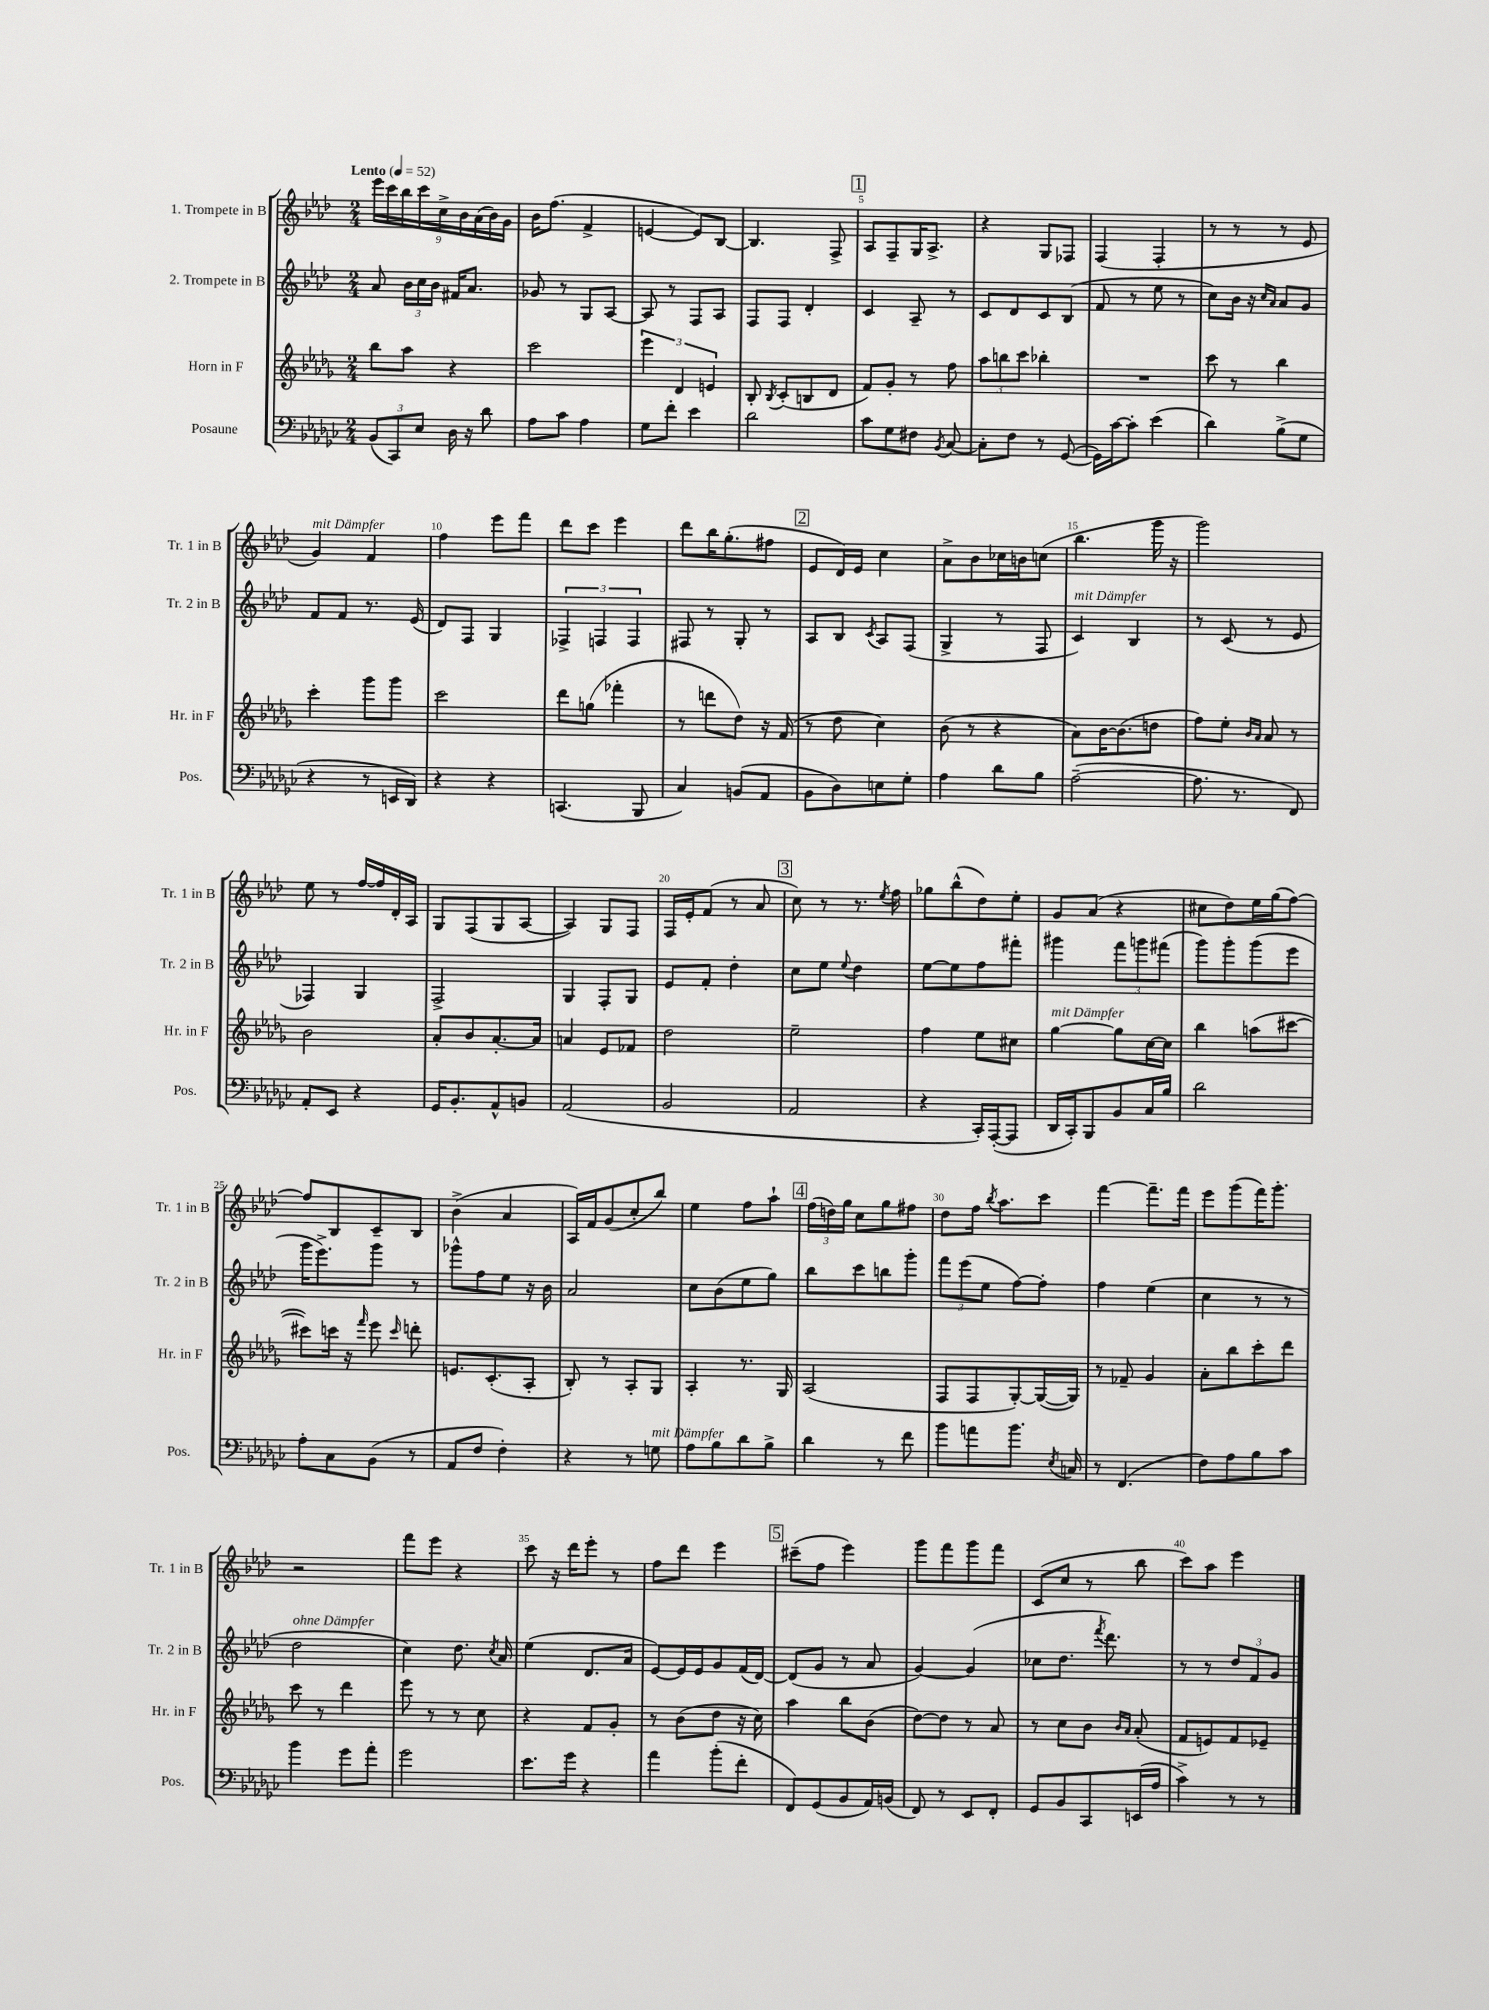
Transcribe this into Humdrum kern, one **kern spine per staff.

**kern	**kern	**kern	**kern
*staff4	*staff3	*staff2	*staff1
*clefF4	*clefG2	*clefG2	*clefG2
*k[b-e-a-d-g-c-]	*k[b-e-a-d-g-]	*k[b-e-a-d-]	*k[b-e-a-d-]
*M2/4	*M2/4	*M2/4	*M2/4
*MM52	*MM52	*MM52	*MM52
(12BB-	8bb-	8a-	18eee-
.	.	.	18ccc
12CC-)	.	.	.
.	.	.	18bb-
.	8aa-	24b-	.
12E-	.	24cc	18ccc
.	.	24b-	.
.	.	.	18cc^
16D-	4r	16f#	.
.	.	.	18b-
16r	.	8.a-	.
.	.	.	(18a-
8d-	.	.	.
.	.	.	18b-)
.	.	.	18g
=	=	=	=
8A-	2ccc	8g-	16b-
.	.	.	(8.ff
8c-	.	8r	.
4A-	.	8G	4f^
.	.	[8A-	.
=	=	=	=
8G-	6eee-	8A-]	[4e
8f'	.	8r	.
.	6d-	.	.
4e-	.	8F	8e])
.	6e	.	.
.	.	8A-	[8B-
=	=	=	=
2d-	8B-'	8F	4.B-]
.	8qB-	.	.
.	(8c'	8F	.
.	8B	4d-'	.
.	8d-	.	8F^
=	=	=	=
8c-	8f)	4c	8A-
8G-	8g-'	.	8F~
8F#	8r	8A-~	16G
.	.	.	8.A-^
8qBB-	.	.	.
[8C-	8ff	8r	.
=	=	=	=
8C-']	12aa-	8c	4r
.	12bb	.	.
8F	.	8d-	.
.	12ccc	.	.
8r	4bb-'	8c	8G
([8GG-	.	(8B-	8F-
=	=	=	=
16GG-])	2r	8f	(4F
[16c-	.	.	.
8c-']	.	8r	.
(4e-	.	8ee-	4F'
.	.	8r	.
=	=	=	=
4d-)	8ccc	8cc)	8r
.	8r	16b-	8r
.	.	16r	.
.	.	16qqcc	.
.	.	16qqa-	.
(8B-^	4bb-	8a-	8r
8G-	.	8g	8e-
=	=	=	=
4r	4ccc'	8f	4g)
.	.	8f	.
8r	8ggg-	8.r	4f
16EE	8ggg-	.	.
16DD-)	.	(16e-	.
=	=	=	=
4r	2ccc	8d-)	4ff
.	.	8F	.
4r	.	4G	8eee-
.	.	.	8fff
=	=	=	=
(4.CC	8ddd-	6F-^	8ddd-
.	(8gg	.	8ccc
.	.	6F	.
.	4fff-'	.	4eee-
.	.	6F	.
8BBB-	.	.	.
=	=	=	=
4C-)	8r	8F#	8ddd-
.	8ddd	8r	16bb-
.	.	.	(8.gg'
(8BB	8dd-)	8G'	.
8AA-	16r	8r	8ff#
.	(16f	.	.
=	=	=	=
8BB-	8r	8A-	8e-
8D-)	8dd-	8B-	16d-)
.	.	.	16e-
.	.	8qc	.
8E	4cc)	8A-	4cc
8G-'	.	(8F	.
=	=	=	=
4A-	(8b-	4G^	8a-^
.	8r	.	8b-
8d-	4r	8r	16cc-
.	.	.	16b
8B-	.	8F	(8cc
=	=	=	=
([2A-~	8a-)	4c)	4.bb-
.	[16b-	.	.
.	(8.b-]	.	.
.	.	4B-	.
.	8dd	.	16ggg
.	.	.	16r
=	=	=	=
8.A-]	8ff)	8r	2ggg)
.	8ee-'	(8c	.
8.r	.	.	.
.	16qqb-	.	.
.	16qqa-	.	.
.	8a-	8r	.
8FF)	8r	8e-	.
=	=	=	=
8AA-'	2b-	4F-)	8ee-
8EE-	.	.	8r
4r	.	4G	[16ff
.	.	.	16ff]
.	.	.	16d-'
.	.	.	16A-
=	=	=	=
16GG-	8a-'	2F^	8G
8.BB-'	.	.	.
.	8b-	.	(8F
8AA-^^	[8.a-'	.	8G
8BB	.	.	[8A-
.	16a-]	.	.
=	=	=	=
(2AA-	4a	4G	4A-])
.	8e-	8F'	8G
.	8f-	8G	8F
=	=	=	=
2BB-	2dd-	8e-	16F
.	.	.	16e-'
.	.	8f'	(8f
.	.	4dd-'	8r
.	.	.	8a-
=	=	=	=
2AA-	2ee-~	8cc	8cc)
.	.	8ee-	8r
.	.	8qqee-	.
.	.	4dd-	8.r
.	.	.	8qee-
.	.	.	16ff
=	=	=	=
4r	4ff	[8ee-	8gg-
.	.	8ee-]	(8bb-^^
16CC-')	8ee-	8ff	8dd-)
([16AAA-'	.	.	.
8AAA-]	8cc#	8fff#'	8ee-'
=	=	=	=
16DD-	[4gg-	4ggg#	8g
16CC-')	.	.	.
8BBB-	.	.	(8a-
8BB-	8gg-]	12fff	4r
.	.	12ggg	.
16C-	[16cc	.	.
.	.	(12fff#	.
16B-	16cc]	.	.
=	=	=	=
2d-	4bb-	8ggg)	8cc#
.	.	8ggg'	8dd-)
.	(8aa	(8ggg	16ee-
.	.	.	(16gg
.	[8ccc#	8eee-	[8ff)
=	=	=	=
8A-'	8ccc#])	16ggg	8ff]
.	.	8.eee-^)	.
8C-	16ccc	.	8B-
.	16r	.	.
.	16qqfff	.	.
(8BB-	8eee-	8ggg	8c~
.	16qqccc	.	.
8r	8ddd'	8r	8B-
=	=	=	=
8AA-	8.e	8ggg-^^	(4b-^
8F	.	8ff	.
.	(8.c'	.	.
4F')	.	8ee-	4a-
.	8A-'	16r	.
.	.	16b-	.
=	=	=	=
4r	8B-')	2a-	16A-)
.	.	.	16f
.	8r	.	(8g
8r	8A-'	.	8cc'
8G	8G-	.	8bb-)
=	=	=	=
8A-	4A-'	8cc	4ee-
8B-	.	(8b-	.
8d-	8.r	8ee-	8ff
8B-^	.	8gg)	8aa-`
.	16G-	.	.
=	=	=	=
4d-	(2A-	8bb-	(24ff
.	.	.	24dd)
.	.	.	24gg
.	.	8ccc	8cc
8r	.	8bb	8gg
8f	.	8ggg'	8ff#
=	=	=	=
8b-	8F	12fff	8dd-
.	.	(12eee-	.
8a	8F	.	16ff
.	.	12ee-	.
.	.	.	8qbb-
.	.	.	8.aa-
8.b-	[8G-')	[8ff)	.
.	(16G-_	8ff']	8ccc
8qE-	.	.	.
16C	16G-])	.	.
=	=	=	=
8r	8r	4ff	[4fff
(4.FF	8f-~	.	.
.	4g-	(4ee-	8.fff~]
.	.	.	16fff
=	=	=	=
8F)	8a-'	4cc	8eee-
8A-	8bb-	.	(8ggg
8B-	8ccc'	8r	16fff)
.	.	.	8.ggg'
8c-	8ddd-	8r	.
=	=	=	=
4b-	8ccc	2dd-	2r
.	8r	.	.
8g-	4ddd-	.	.
8a-'	.	.	.
=	=	=	=
2g-	8eee-	4cc)	8fff
.	8r	.	8eee-
.	8r	8.dd-	4r
.	8cc	.	.
.	.	8qcc	.
.	.	16a-	.
=	=	=	=
8.e-	4r	(4ee-	8ccc
.	.	.	16r
16g-	.	.	16ddd-
4r	8f	8.d-	8eee-'
.	8g-'	.	8r
.	.	16a-	.
=	=	=	=
4a-	8r	[8e-)	8ff
.	(8b-	16e-]	8ddd-
.	.	16e-	.
(8b-'	8dd-	8g	4eee-
8f'	16r	(16f	.
.	16cc)	[16d-)	.
=	=	=	=
8FF)	4aa-	(8d-]	(8ccc#~
(8GG-	.	8g	8ff
8BB-	8bb-	8r	4eee-)
16AA-)	(8b-	8a-	.
(16BB	.	.	.
=	=	=	=
8FF)	[8dd-)	[4g)	8ggg
8r	8dd-]	.	8fff
8EE-	8r	(4g]	8ggg
8FF'	8a-	.	8fff
=	=	=	=
8GG-	8r	8cc-	(8c
8BB-	8cc	8.dd-	8cc
8CC-	8b-	.	8r
.	.	8qfff	.
.	.	8.ddd-)	.
.	16qqb-	.	.
.	16qqa-	.	.
(16EE	(8a-'	.	8bb-
16A-	.	.	.
=	=	=	=
4c-^)	8f	8r	8ccc)
.	8e)	8r	8aa-
8r	8f	12dd-	4eee-
.	.	12f	.
8r	8e-~	.	.
.	.	12g	.
==	==	==	==
*-	*-	*-	*-
